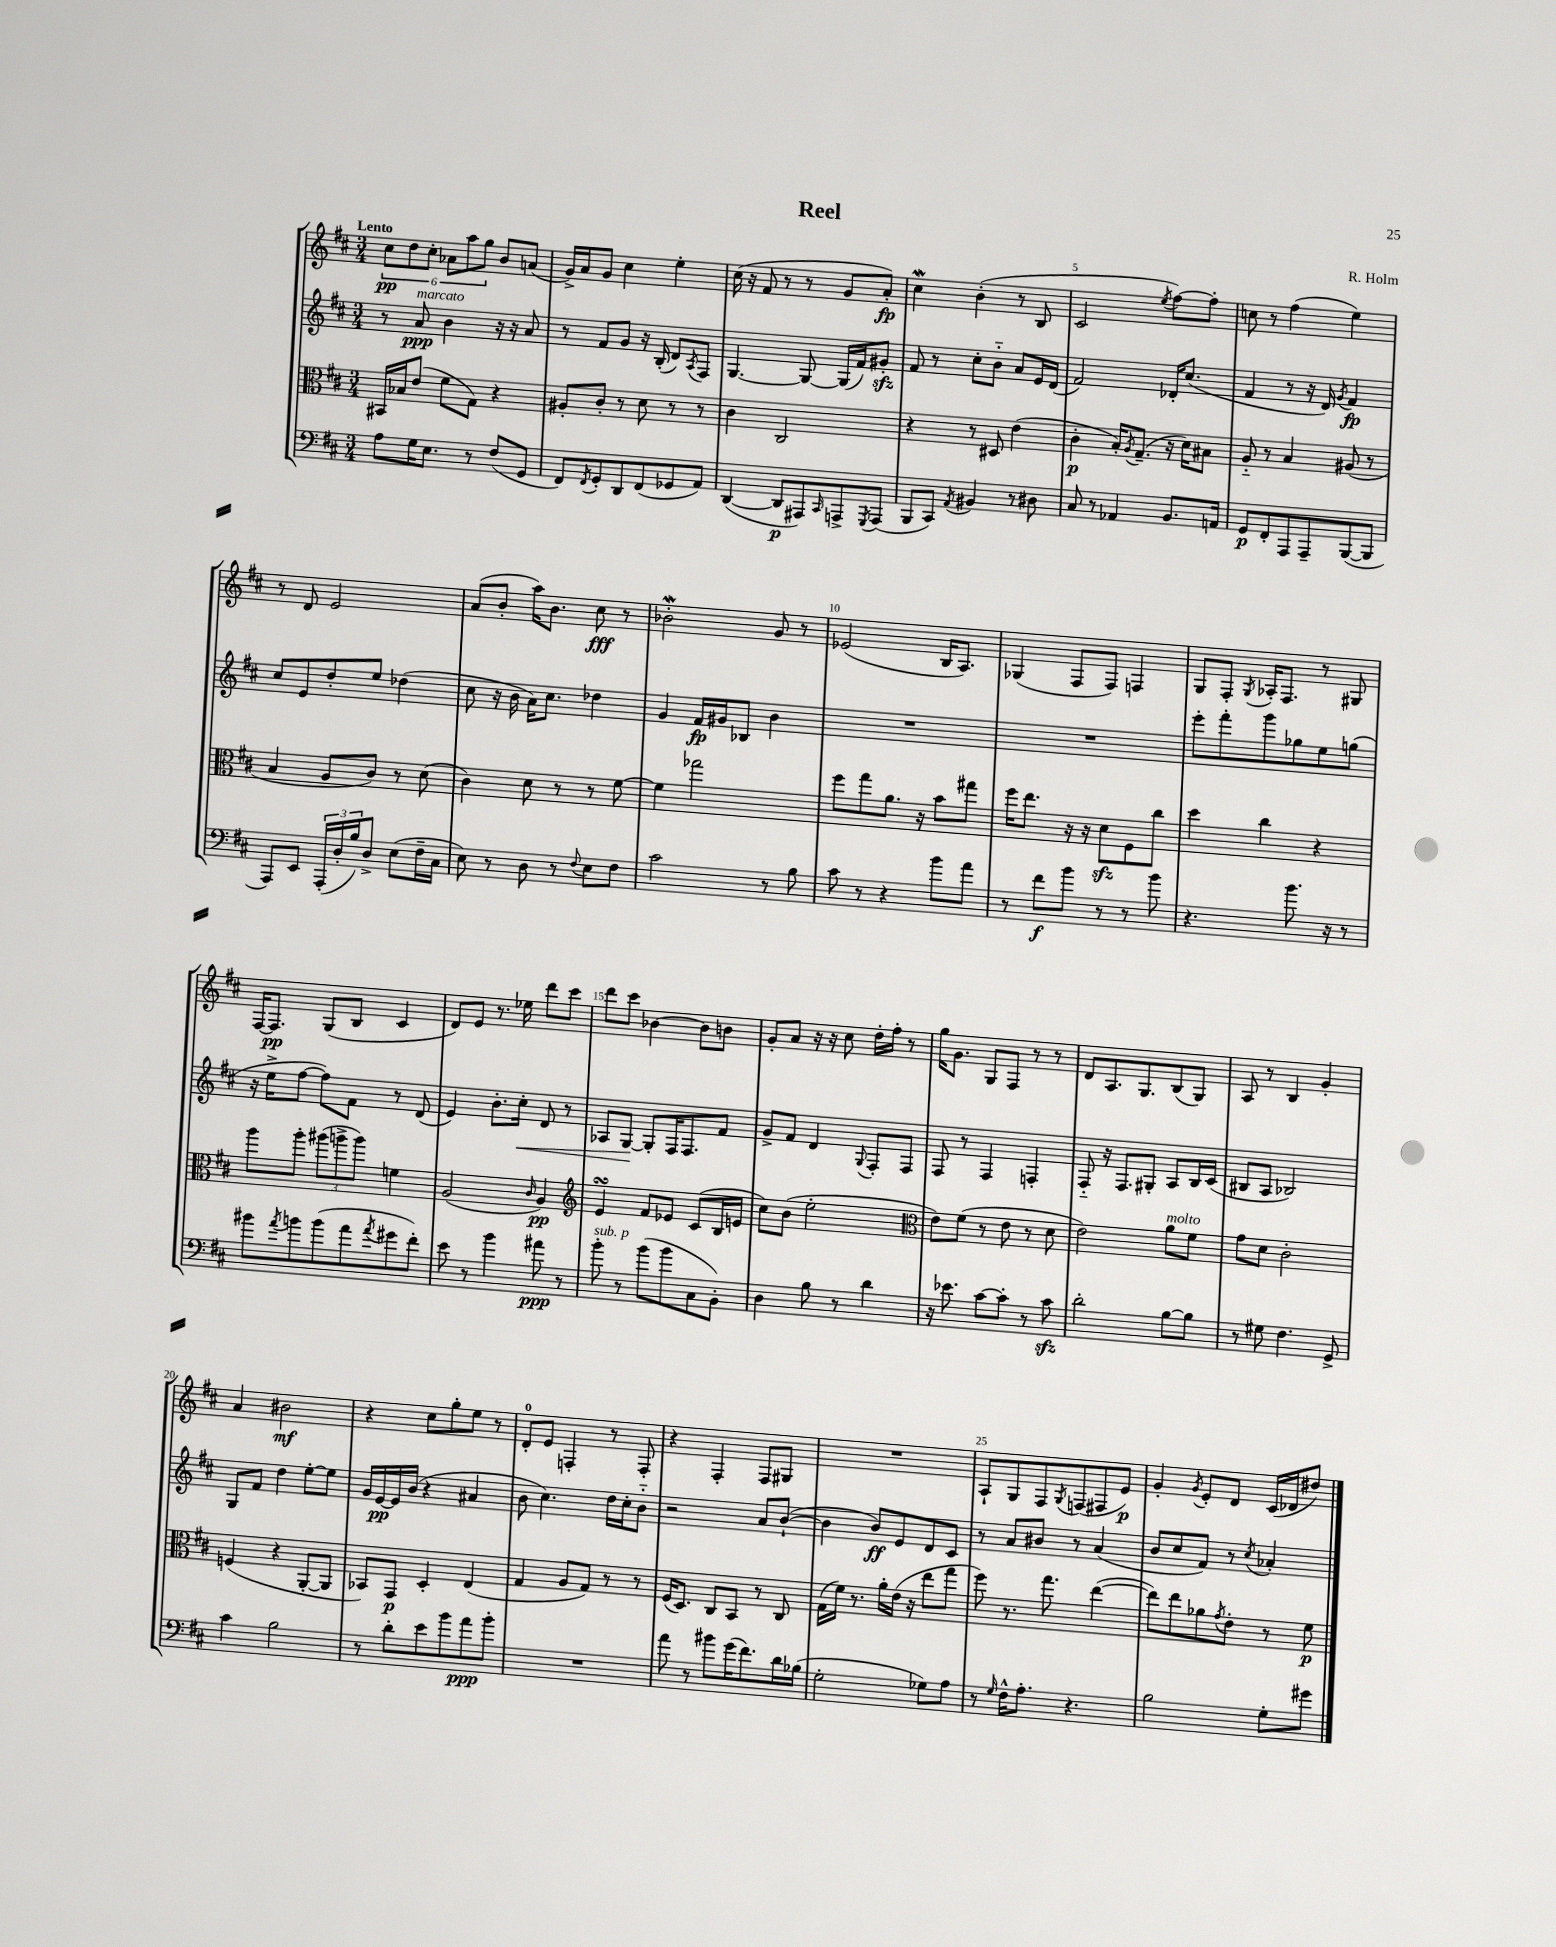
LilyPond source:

\header { title = "Reel" composer = "R. Holm" }
<<
\new StaffGroup <<
\new Staff = "s0" {
    \clef treble \key d \major \numericTimeSignature \time 3/4 \tempo "Lento"
    \tuplet 6/4 { cis''8\pp d''8 cis''8-. aes'8 a''8 g''8 } b'8 a'8( |
    g'16->) a'16 g'8 cis''4 e''4-. |
    cis''16( r16 fis'8 r8 r8 g'8 a'8-.\fp) |
    cis''4\mordent b'4-.( r8 b8 |
    cis'2 \acciaccatura { e''8 } fis''8~) fis''8-. |
    c''8 r8 fis''4( e''4) |
    r8 d'8 e'2 |
    a'8( b'8-. a''16) b'8. cis''8\fff r8 |
    bes'2-.\mordent g'8 r8 |
    ees'2( b16 a8.) |
    ges4( fis8 fis8) f4 |
    g8 fis8-. \acciaccatura { g8 } aes16-. fis8. r8 gis8 |
    fis16~ fis8.\pp g8( b8 cis'4 |
    d'8) e'8 r8. ees''16 d'''8 cis'''8 |
    d'''8 cis'''8 bes'4~ bes'8 b'8 |
    g'8-. a'8 r16 r16 cis''8 d''16-. fis''16-. r8 |
    g''16 g'8. g8 fis8 r8 r8 |
    d'8 a8. g8. b8( g8) |
    a8 r8 b4 g'4-. |
    a'4 bis'2\mf |
    r4 cis''8 g''8-. e''8 r8 |
    d'8-0-. e'8 f4-. r8 f8-. |
    r4 fis4-. fis8 gis8 |
    R2. |
    a8-! g8 fis8 \acciaccatura { g8 } f8( fis8 e'8\p) |
    g'4-. \acciaccatura { g'8 } e'8-. d'8 cis'16( des'16 dis''8) \bar "|." |
}
\new Staff = "s1" {
    \clef treble \key d \major \numericTimeSignature \time 3/4
    r8 a'8\ppp^\markup { \italic "marcato" } b'4 r16 r16 a'8 |
    r8 fis'8 g'8 r16 b16-.( d'8) \acciaccatura { a8 } fis8 |
    g4.~ g8~ g16( fis'16) gis'8-.\sfz |
    fis'8 r8 cis''8-. b'8-_ a'8 e'16 d'16( |
    fis'2) des'16-. cis''8.( |
    fis'4 r8 r16 d'16) \acciaccatura { g'8 } fis'4\fp |
    cis''8 e'8 d''8-. e''8 des''4( |
    cis''8 r16 b'16 a'16) cis''8. des''4 |
    g'4 fis'16\fp gis'16 bes8 b'4 |
    R2. |
    R2. |
    e'''8-. fis'''8-. g'''8 ges''8 e''8 g''8( |
    r16 e''16-> fis''8~ fis''8) fis'8 r8 d'8( |
    e'4) b'8.-. cis''16-.\< d'8 r8 |
    aes8 g8~\! g8-. fis16 fis8. fis'8 |
    g'8-> fis'8 d'4 \appoggiatura { g8 } fis8-. fis8 |
    fis8 r8 fis4 f4-. |
    fis8-_ r16 fis8. gis8-. a8 b16 cis'16( |
    bis8 a8 bes2) |
    g8 fis'8 d''4 e''8~-. e''8 |
    g'16 e'16~\pp e'16 b'16( r4 ais'4 |
    b'8 cis''4.) d''16 cis''16-. b'8-_ |
    r2 a'8 b'8~-!( |
    b'4 b'8\ff) e'8 d'8 cis'8 |
    r8 a'8 bis'8 r8 a'4( |
    b'8 cis''8 fis'8) r8 \acciaccatura { cis''8 } aes'4-. \bar "|." |
}
\new Staff = "s2" {
    \clef alto \key d \major \numericTimeSignature \time 3/4
    bis,16 bes16 e'8( fis'8 g8) r4 |
    ais8-. cis'8-. r8 d'8 r8 r8 |
    cis'4 cis2 |
    r4 r8 dis8 e'4( |
    cis'4-.\p b16-.) \acciaccatura { a8 } g8.--( r16 d'16) bis8 |
    a8-_ r8 b4 ais8( r8 |
    b4 a8 cis'8) r8 d'8( |
    cis'4) d'8 r8 r8 fis'8~ |
    fis'4 ges''2 |
    fis''8 g''8 a'8. r16 b'8 gis''8 |
    fis''16 e''8. r16 r16 d'8\sfz fis8 cis''8 |
    d''4 cis''4 r4 |
    a''8 a''8-. \tuplet 3/2 { ais''8( a''8-> a''8) } f'4 |
    a2( \grace { cis'16 } a4\pp) |
    \clef treble e'4\turn fis'8 ees'8 cis'8( b16 e'16 |
    cis''8) b'8( e''2-. |
    \clef alto e'8) fis'8( r8 e'8 r8 d'8 |
    e'2) a'8^\markup { \italic "molto" } fis'8 |
    g'8 d'8 cis'2-. |
    f4( r4 a,8~-. a,8 |
    bes,8) g,8\p d4-. e4( |
    g4 a8 g8) r8 r8 |
    fis16( d8.) cis8 b,8 r8 cis8 |
    g16( fis'16) r8. a'16-. e'16( r16 e''8 g''8 |
    fis''8) r8. g''8. e''4~( |
    e''8) e''8 aes'8 \acciaccatura { g'8 } e'8-. r8 fis'8\p \bar "|." |
}
\new Staff = "s3" {
    \clef bass \key d \major \numericTimeSignature \time 3/4
    a8 g16 e8. r8 fis8( g,8 |
    fis,8) \acciaccatura { fis,8 } g,8-. d,8 fis,8( ges,8 a,8) |
    d,4~( d,8\p ais,,8) \grace { cis,16 } a,,8-> \acciaccatura { g,,8 } a,,8( |
    b,,8 cis,8) \acciaccatura { a,8 } bis,4 r8 dis8 |
    cis8 r8 aes,4 b,8. a,16 |
    g,8\p fis,8-. a,,8 a,,8-- b,,8~( b,,8 |
    a,,8) e,8 \tuplet 3/2 { a,,16-.( d16-. b16) } d8-> e8( fis16-- cis16 |
    e8) r8 d8 r8 \appoggiatura { fis8 } e8 fis8 |
    cis'2 r8 b8 |
    cis'8 r8 r4 b'8 a'8 |
    r8 fis'8\f b'8 r8 r8 b'8 |
    r4. b'8. r16 r8 |
    bis'8 \acciaccatura { a'8 } b'8 b'8( a'8 \acciaccatura { a'8 } gis'8 fis'8-.) |
    e'8 r8 b'4 ais'8\ppp r8 |
    b'8-.^\markup { \italic "sub. p" } r8 b'8( b'8 cis8 b,8-.) |
    d4 b8 r8 d'4 |
    r16 ees'8. cis'8~ cis'8-. r8 cis'8\sfz |
    d'2-. b8~ b8 |
    r8 gis8 fis4. g,8-> |
    cis'4 b2 |
    r8 d'8-. e'8 b'8 a'8\ppp b'8-. |
    R2. |
    a'8 r8 bis'8 g'16( fis'8.) d'16 bes16( |
    g2-. ges8) a8 |
    r8 \grace { g16 } fis16-^ a8.-. r4. |
    b2 g8-. gis'8 \bar "|." |
}
>>
>>
\layout { \context { \Score \override BarNumber.break-visibility = ##(#f #t #t) barNumberVisibility = #(every-nth-bar-number-visible 5) } }
